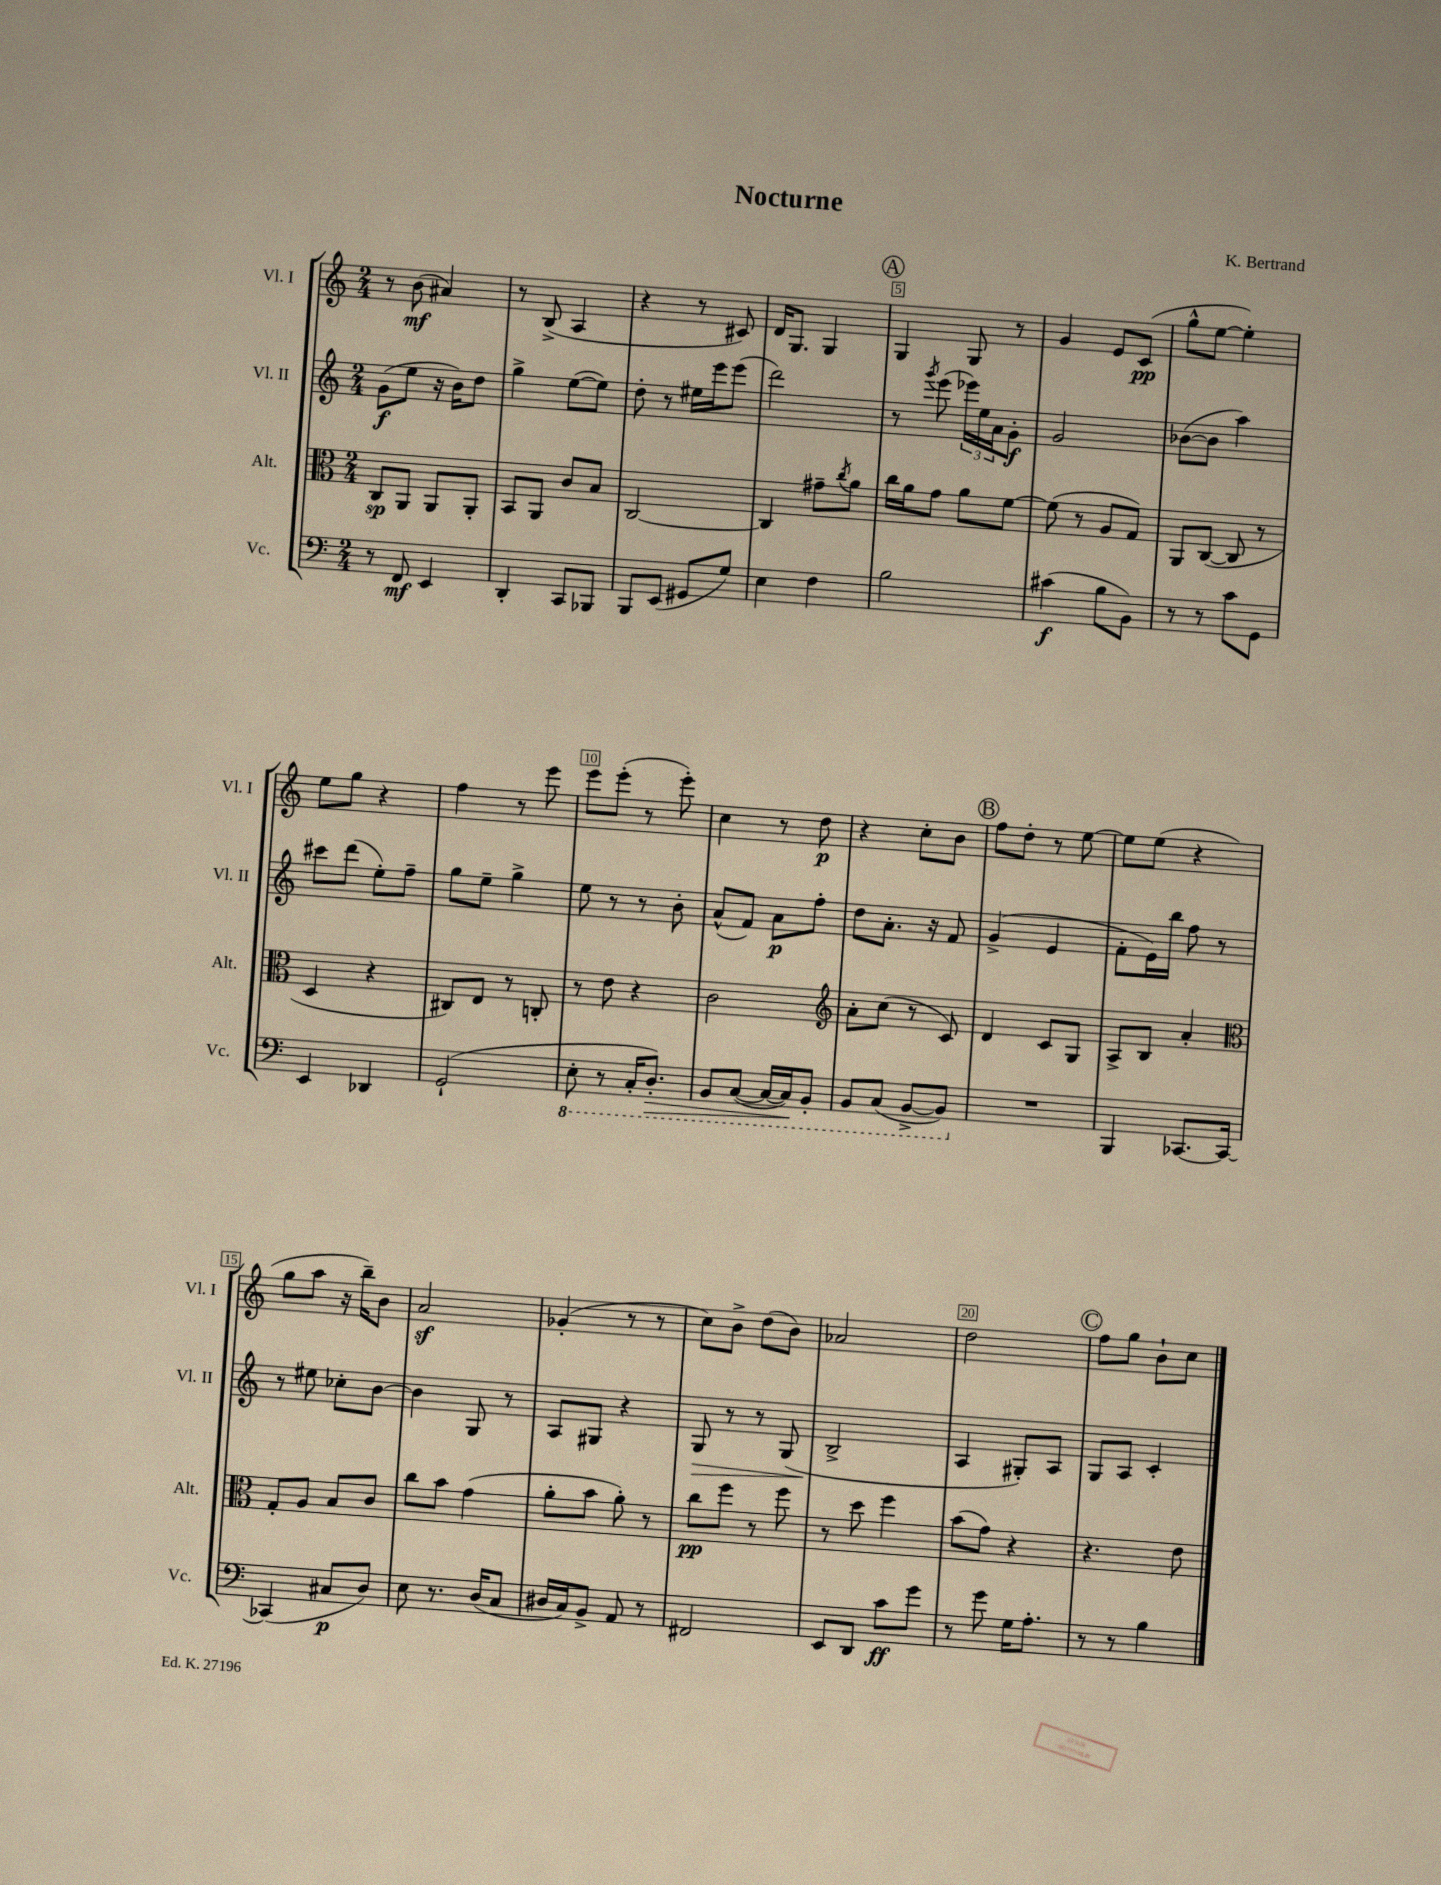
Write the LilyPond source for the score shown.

\header { title = "Nocturne" composer = "K. Bertrand" }
<<
\new StaffGroup <<
\new Staff = "s0" \with { instrumentName = "Vl. I" shortInstrumentName = "Vl. I" } {
    \clef treble \key c \major \numericTimeSignature \time 2/4
    r8 b'8\mf( ais'4) |
    r8 b8->( a4 |
    r4 r8 cis'8) |
    d'16 g8. g4 |
    \mark \markup { \circle "A" } g4 g8 r8 |
    g'4 e'8 c'8\pp( |
    g''8-^ e''8~ e''4-.) |
    e''8 g''8 r4 |
    f''4 r8 e'''8 |
    e'''8 e'''8-.( r8 e'''8-.) |
    c''4 r8 d''8\p |
    r4 c''8-. b'8 |
    \mark \markup { \circle "B" } f''8 d''8-. r8 e''8~ |
    e''8 e''8( r4 |
    g''8 a''8 r16 b''16--) b'8 |
    a'2\sf |
    ges'4-.( r8 r8 |
    c''8) b'8-> d''8( b'8) |
    aes'2 |
    d''2 |
    \mark \markup { \circle "C" } f''8 g''8 b'8-! c''8 \bar "|." |
}
\new Staff = "s1" \with { instrumentName = "Vl. II" shortInstrumentName = "Vl. II" } {
    \clef treble \key c \major \numericTimeSignature \time 2/4
    g'8\f( e''8 r16 b'16) d''8 |
    g''4-> e''8~( e''8) |
    d''8-. r8 eis''16 e'''16 e'''8( |
    d'''2) |
    \mark \markup { \circle "A" } r8 \acciaccatura { g'''8 } e'''8( \tuplet 3/2 { ees'''16) e''16 a'16 } g'8-.\f |
    g'2 |
    bes'8~( bes'8 a''4) |
    cis'''8 d'''8( e''8-.) f''8-- |
    g''8 e''8-- g''4-> |
    e''8 r8 r8 b'8-. |
    a'8-^( f'8) a'8\p f''8-. |
    d''8 a'8.-. r16 f'8 |
    \mark \markup { \circle "B" } g'4->( e'4 |
    f'8-. e'16) b''16 f''8 r8 |
    r8 eis''8 ces''8-. b'8~ |
    b'4 g8 r8 |
    a8 gis8 r4 |
    g8\> r8 r8 g8( |
    b2->\! |
    a4 gis8-.) a8 |
    \mark \markup { \circle "C" } g8 a8 c'4-. \bar "|." |
}
\new Staff = "s2" \with { instrumentName = "Alt." shortInstrumentName = "Alt." } {
    \clef alto \key c \major \numericTimeSignature \time 2/4
    c8\sp a,8 a,8 a,8-. |
    b,8 a,8 c'8 b8 |
    c2~ |
    c4 gis'8-- \acciaccatura { c''8 } a'8 |
    \mark \markup { \circle "A" } c''16 a'16 g'8 a'8 f'8~ |
    f'8( r8 a8 g8) |
    a,8 c8~( c8 r8 |
    d4 r4 |
    cis8) e8 r8 c8-. |
    r8 e'8 r4 |
    c'2 |
    \clef treble a'8-. c''8( r8 c'8) |
    \mark \markup { \circle "B" } d'4 c'8 g8 |
    a8-> b8 a'4-. |
    \clef alto g8-. a8 b8 c'8 |
    c''8 b'8 g'4( |
    a'8-. b'8 a'8-.) r8 |
    c''8\pp f''8 r8 f''8 |
    r8 d''8 f''4 |
    b'8( g'8) r4 |
    \mark \markup { \circle "C" } r4. e'8 \bar "|." |
}
\new Staff = "s3" \with { instrumentName = "Vc." shortInstrumentName = "Vc." } {
    \clef bass \key c \major \numericTimeSignature \time 2/4
    r8 f,8\mf e,4 |
    d,4-. c,8 bes,,8 |
    b,,8 e,8( gis,8 g8) |
    e4 f4 |
    \mark \markup { \circle "A" } b2 |
    cis'4\f( b8 b,8) |
    r8 r8 c'8 g,8 |
    e,4 des,4 |
    g,2-!( |
    \ottava #-1 e,8-. r8 c,16-. d,8.-.\>) |
    b,,8 c,8~( c,16~ c,16\!) b,,8-. |
    b,,8 c,8( b,,8~-> b,,8) \ottava #0 |
    \mark \markup { \circle "B" } R2 |
    b,,4 ces,8.~ ces,16~ |
    ces,4( cis8\p d8) |
    e8 r8. d16( c8 |
    dis16 c16) b,8-> a,8 r8 |
    fis,2 |
    e,8 d,8 c'8\ff g'8 |
    r8 g'8 g16 a8.-. |
    \mark \markup { \circle "C" } r8 r8 b4 \bar "|." |
}
>>
>>
\layout { \context { \Score \override BarNumber.break-visibility = ##(#f #t #t) barNumberVisibility = #(every-nth-bar-number-visible 5) \override BarNumber.stencil = #(make-stencil-boxer 0.1 0.3 ly:text-interface::print) } }
